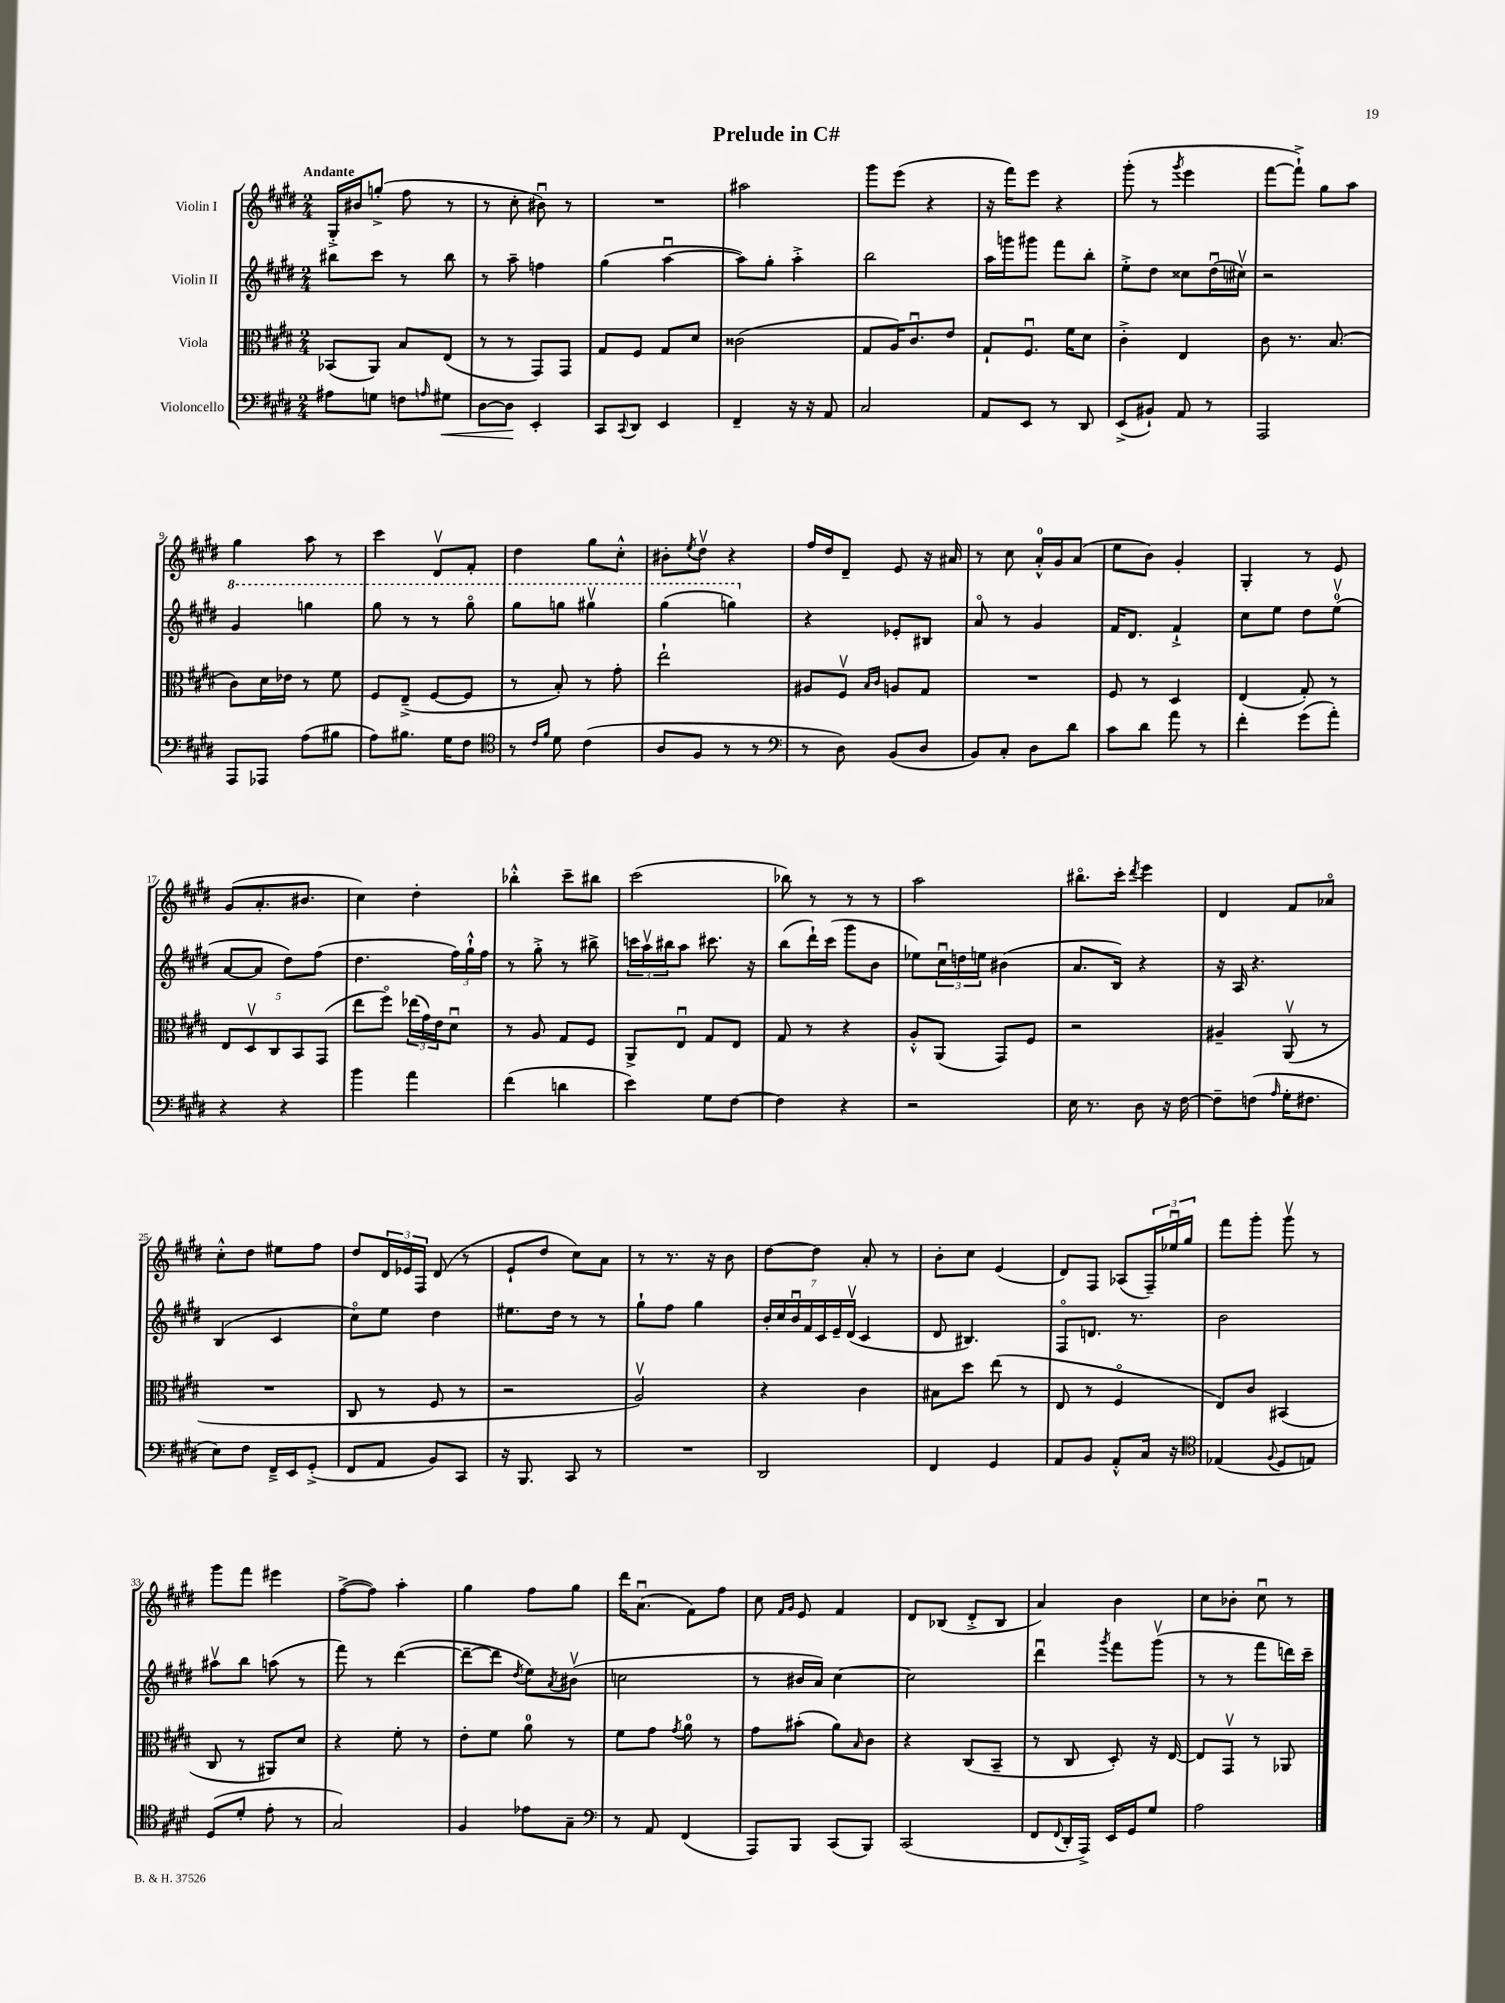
\header { title = "Prelude in C#" }
<<
\new StaffGroup <<
\new Staff = "s0" \with { instrumentName = "Violin I" } {
    \clef treble \key e \major \numericTimeSignature \time 2/4 \tempo "Andante"
    gis16-.-> bis'16 g''8-.->( fis''8 r8 |
    r8 cis''8-. bis'8\downbow) r8 |
    R2 |
    ais''2 |
    gis'''8 e'''8( r4 |
    r16 fis'''16) e'''8 r4 |
    gis'''8-.( r8 \acciaccatura { gis'''8 } e'''4 |
    fis'''8~ fis'''8-!->) gis''8 a''8 |
    gis''4 a''8 r8 |
    cis'''4 dis'8\upbow fis'8-. |
    dis''4 gis''8 cis''8-.-^ |
    bis'8-. \acciaccatura { e''8 } dis''8\upbow r4 |
    fis''16 dis''16 dis'8-- e'8 r16 ais'16 |
    r8 cis''8 a'16-0-.-^ gis'16 a'8( |
    e''8 b'8) gis'4-. |
    gis4-. r8 e'8 |
    gis'8( a'8.-. bis'8. |
    cis''4) dis''4-. |
    bes''4-.-^ cis'''8-- bis''8 |
    cis'''2( |
    bes''8) r8 r8 r8 |
    a''2 |
    bis''8.\flageolet cis'''16-. \acciaccatura { dis'''8 } e'''4 |
    dis'4 fis'8 aes'8\flageolet |
    cis''8-.-^ dis''8 eis''8 fis''8 |
    dis''8 \tuplet 3/2 { dis'16 ees'16 fis16 } dis'8( r8 |
    e'8-! dis''8 cis''8) a'8 |
    r8 r8. r16 b'8 |
    dis''8~ dis''8 a'8-. r8 |
    b'8-. cis''8 e'4( |
    dis'8) fis8 aes8( \tuplet 3/2 { fis16--) ees''16\downbow gis''16 } |
    fis'''8 gis'''8-. gis'''8\upbow r8 |
    gis'''8 fis'''8 eis'''4 |
    fis''8~->( fis''8) a''4-. |
    gis''4 fis''8 gis''8 |
    dis'''16 a'8.\downbow( fis'8) fis''8 |
    cis''8 \grace { fis'16 gis'16 } e'8 fis'4 |
    dis'8 bes8( dis'8-.-> bes8 |
    a'4) b'4 |
    cis''8 bes'8-. cis''8\downbow r8 \bar "|." |
}
\new Staff = "s1" \with { instrumentName = "Violin II" } {
    \clef treble \key e \major \numericTimeSignature \time 2/4
    bis''8 cis'''8 r8 bis''8 |
    r8 a''8-- f''4 |
    gis''4( a''4~\downbow |
    a''8) gis''8-. a''4-.-> |
    b''2 |
    a''16 g'''16 gis'''8 fis'''8 b''8-. |
    e''8-.-> dis''8 cisis''8 dis''16\downbow( cis''16\upbow) |
    r2 |
    \ottava #1 gis''4 g'''4 |
    gis'''8 r8 r8 gis'''8\flageolet |
    gis'''8 g'''8 gis'''4\upbow |
    gis'''4( g'''4) \ottava #0 |
    r4 ees'8-. bis8 |
    a'8\flageolet r8 gis'4 |
    fis'16 dis'8. fis'4-!-> |
    cis''8 e''8 dis''8 e''8-0\upbow( |
    a'8~ a'8 dis''8) fis''8( |
    dis''4. \tuplet 3/2 { fis''16) gis''16-!-^ fis''16 } |
    r8 gis''8-.-> r8 bis''8-> |
    \tuplet 3/2 { c'''16 a''16\upbow bis''16 } a''8 cis'''8. r16 |
    b''8( dis'''16-!) cis'''16( gis'''8 b'8 |
    ees''8) \tuplet 3/2 { cis''16\downbow d''16 e''16 } bis'4( |
    a'8. b16) r4 |
    r16 a16 r4. |
    b4( cis'4 |
    cis''8\flageolet) e''8 dis''4 |
    eis''8. dis''16 r8 r8 |
    gis''8-! fis''8 gis''4 |
    \tuplet 7/4 { b'16-. cis''16 b'16\downbow fis'16 cis'16 e'16-- dis'16\upbow( } cis'4 |
    dis'8 bis4.) |
    fis8\flageolet d'8. r8. |
    b'2 |
    ais''8\upbow b''8 a''8( r8 |
    fis'''8) r8 dis'''4~( |
    dis'''8~-- dis'''8 \acciaccatura { dis''8 } e''8) \acciaccatura { a'8 } bis'8\upbow( |
    c''2 |
    r8 bis'16 a'16) cis''4~ |
    cis''2 |
    dis'''4\downbow \acciaccatura { gis'''8 } fis'''8 gis'''8\upbow( |
    r8 r8 fis'''8 d'''16) cis'''16-- \bar "|." |
}
\new Staff = "s2" \with { instrumentName = "Viola" } {
    \clef alto \key e \major \numericTimeSignature \time 2/4
    bes,8( a,8) b8 e8( |
    r8 r8 gis,8) gis,8 |
    gis8 fis8 gis8 dis'8 |
    cisis'2( |
    gis8 a16) cis'8.\downbow e'8 |
    gis8-! fis8.\downbow fis'16 dis'8 |
    cis'4-.-> e4 |
    cis'8 r8. b8.( |
    cis'8) dis'16 ees'16 r8 fis'8 |
    fis8 e8--->( fis8~ fis8 |
    r8 b8-.) r8 gis'8-. |
    e''2-! |
    ais8 fis8\upbow \grace { b16 cis'16 } a8 gis8 |
    R2 |
    fis8 r8 dis4 |
    e4( gis8-.) r8 |
    \tuplet 5/4 { e8 dis8\upbow cis8 b,8 gis,8( } |
    e''8 fis''8\flageolet) \tuplet 3/2 { ees''16( gis'16) e'16 } dis'8\downbow |
    r8 a8 gis8 fis8 |
    a,8-> e8\downbow gis8 e8 |
    gis8 r8 r4 |
    a8-.-^ a,8( gis,8) fis8 |
    r2 |
    ais4-- a,8\upbow( r8 |
    R2 |
    cis8 r8 fis8 r8 |
    r2 |
    a2\upbow) |
    r4 cis'4 |
    bis8 dis''8 e''8( r8 |
    e8 r8 fis4\flageolet |
    e8) cis'8 bis,4( |
    cis8 r8 ais,8) dis'8 |
    r4 fis'8-. r8 |
    e'8-. fis'8 a'8-0 r8 |
    fis'8 gis'8 \acciaccatura { gis'8 } a'8-0 r8 |
    gis'8 bis'8-.( a'8) \grace { b16 } cis'8 |
    r4 cis8( b,8-- |
    r8 cis8 dis8-.) r16 e16~ |
    e8 gis,8\upbow r8 aes,8 \bar "|." |
}
\new Staff = "s3" \with { instrumentName = "Violoncello" } {
    \clef bass \key e \major \numericTimeSignature \time 2/4
    ais8 g8 f8 \grace { a16 } gis8\< |
    dis8~ dis8\! e,4-. |
    cis,8 \appoggiatura { cis,8 } dis,8 e,4 |
    fis,4-- r16 r16 a,8 |
    cis2 |
    a,8 e,8 r8 dis,8 |
    e,8->( bis,8-!) a,8 r8 |
    a,,2 |
    a,,8 aes,,8 a8( bis8 |
    a8) bis8. gis16 fis8 |
    \clef tenor r8 \grace { cis'16 fis'16 } dis'8 cis'4( |
    a8 fis8 r8 r8 |
    \clef bass r8 dis8) b,8( dis8 |
    b,8) cis8-. dis8 dis'8 |
    cis'8 dis'8 a'8 r8 |
    fis'4-. gis'8( a'8-.) |
    r4 r4 |
    b'4 a'4 |
    fis'4( d'4 |
    e'4) gis8 fis8~ |
    fis4 r4 |
    r2 |
    e16 r8. dis8 r16 fis16~ |
    fis8-- f8( \grace { a16 } gis16-. fis8. |
    e8) fis8 fis,16---> e,16 gis,8-.->( |
    fis,8 a,8 b,8) cis,8 |
    r16 b,,8. cis,8 r8 |
    R2 |
    dis,2 |
    fis,4 gis,4 |
    a,8 b,8 a,8-.-^ cis16 r16 |
    \clef tenor ees4( \appoggiatura { fis8 } dis8 e8) |
    dis8( dis'8-. e'8-. r8 |
    gis2) |
    fis4 ees'8 gis8-- |
    \clef bass r8 a,8 fis,4( |
    a,,8) b,,8 cis,8( b,,8) |
    cis,2( |
    fis,8 \appoggiatura { fis,8 } dis,16-. a,,16->) e,16 gis,16 gis8 |
    a2 \bar "|." |
}
>>
>>
